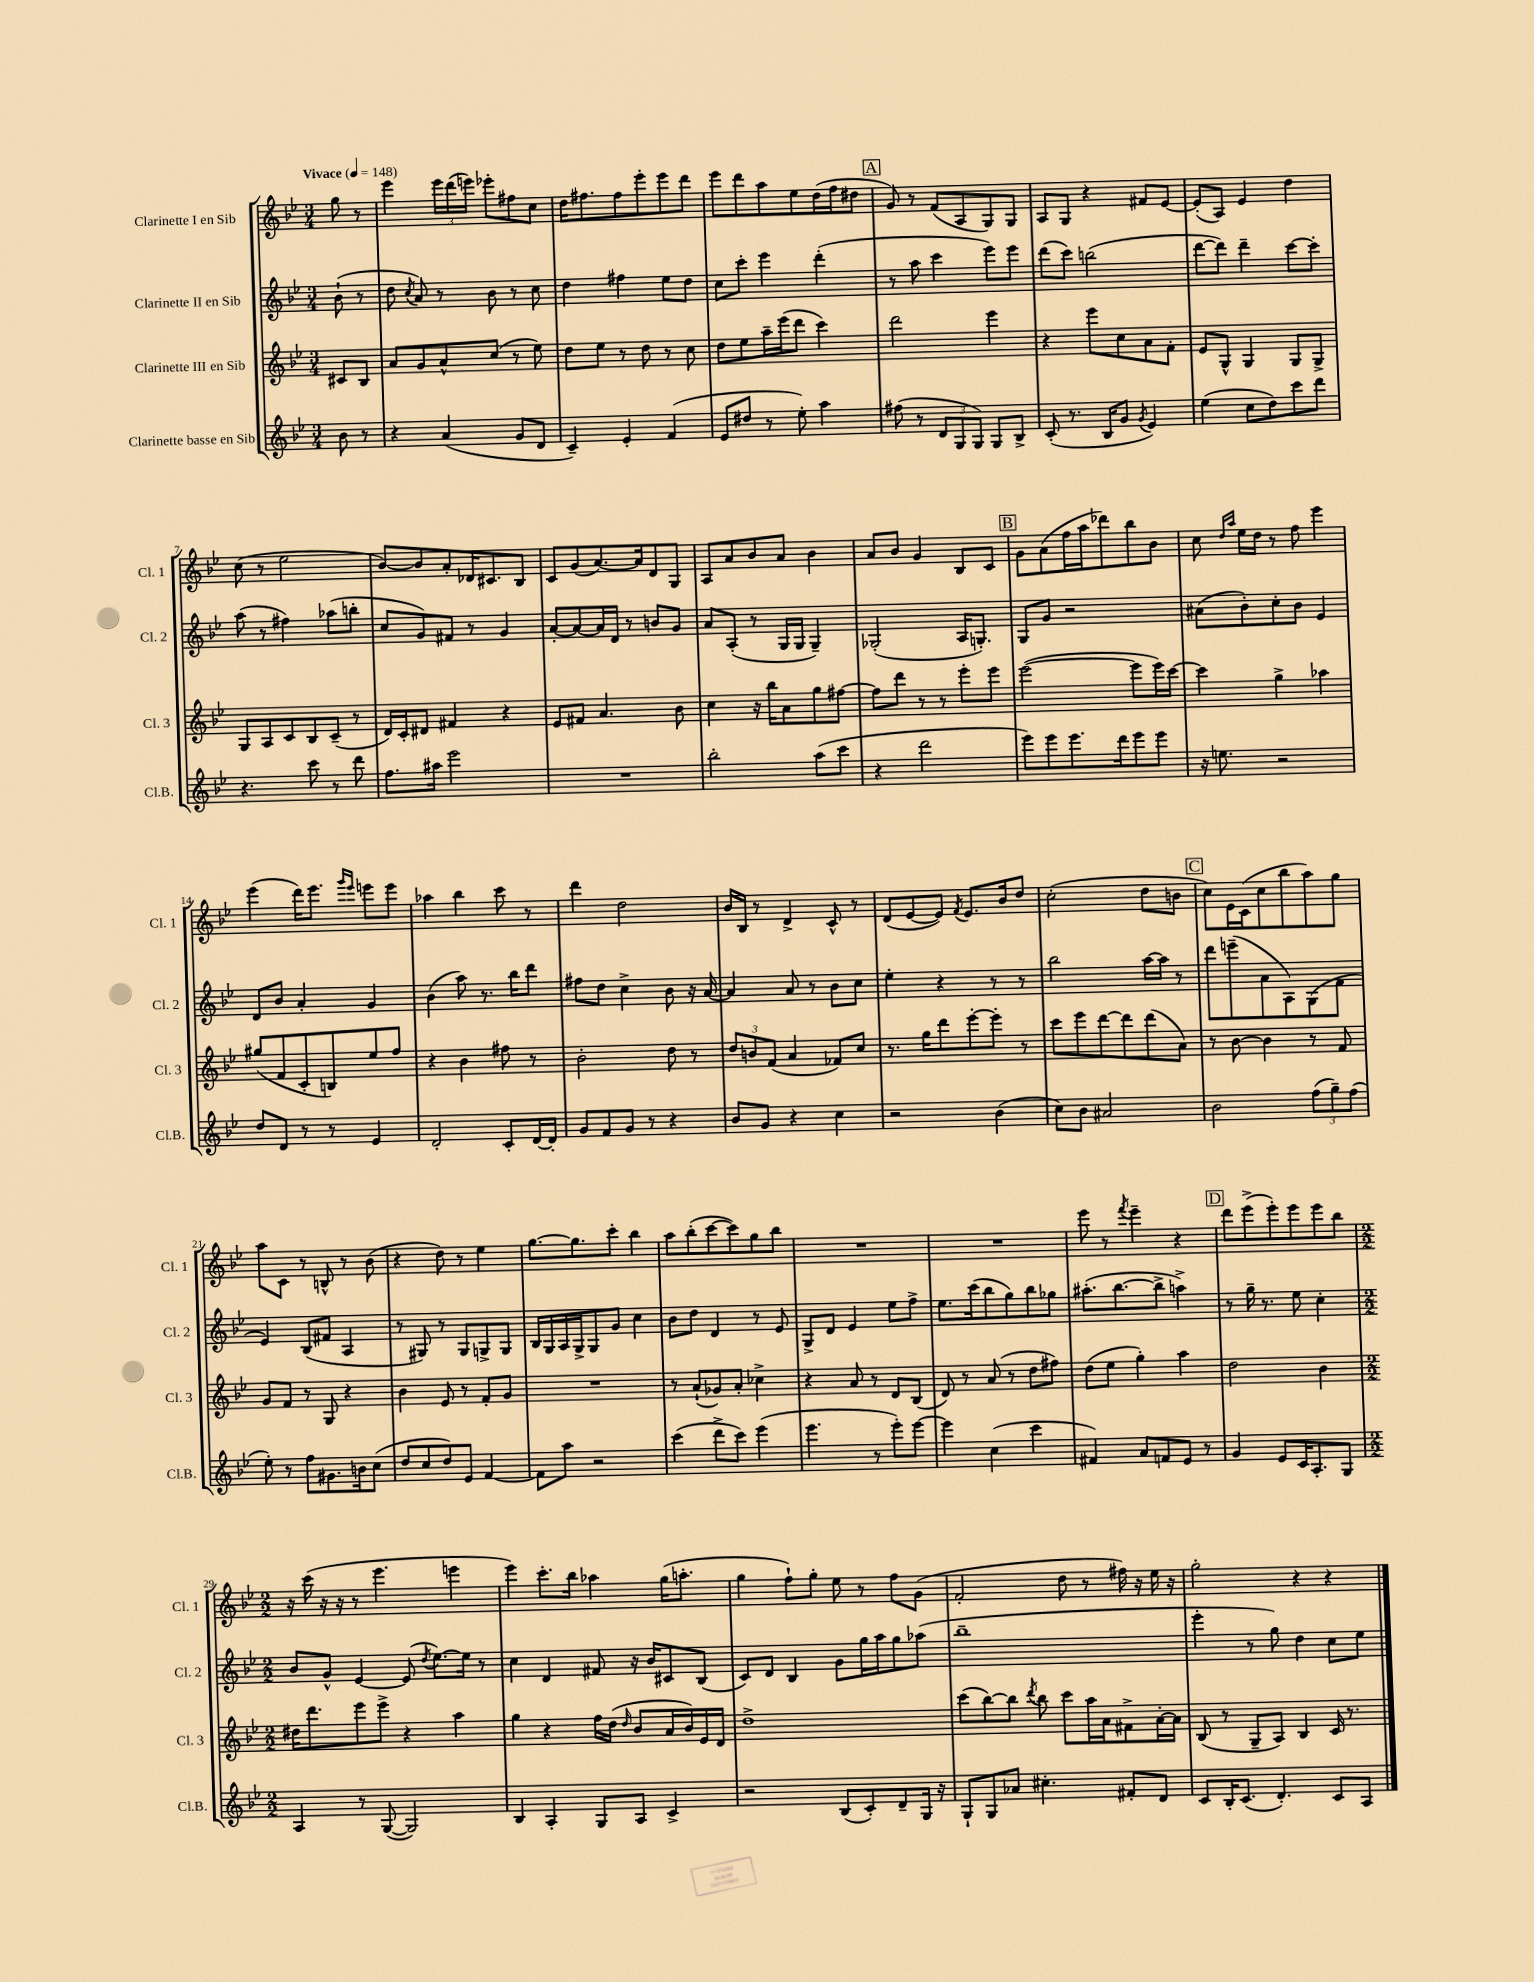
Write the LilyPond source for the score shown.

<<
\new StaffGroup <<
\new Staff = "s0" \with { instrumentName = "Clarinette I en Sib" shortInstrumentName = "Cl. 1" } {
    \clef treble \key bes \major \numericTimeSignature \time 3/4 \partial 4 \tempo "Vivace" 4 = 148
    \autoBeamOff g''8 r8 |
    ees'''4 \tuplet 3/2 { ees'''16[ d'''16( e'''16]) } ees'''8[-. fis''8 c''8] |
    d''16[ fis''8. fis''8 ees'''8-. ees'''8 d'''8] |
    ees'''8[ d'''8 a''8 ees''8 d''16( f''16 dis''8] |
    \mark \markup { \box "A" } g'8) r8 f'8[( a8 g8) g8] |
    a8[ g8] r4 fis'8[ ees'8]~ |
    ees'8[-.( a8]) ees'4 d''4 |
    c''8( r8 ees''2 |
    bes'8[~) bes'8 a'8-. des'16 cis'8. bes8] |
    c'8[ g'8( a'8.~) a'16 d'8 g8] |
    a8[ a'8 bes'8 a'8] bes'4 |
    a'8[ bes'8] g'4 bes8[ c'8] |
    \mark \markup { \box "B" } g'8[ a'8( f''16 a''16 des'''8) bes''8 bes'8] |
    c''8 \grace { d''16[ a''16] } ees''16[ d''16] r8 f''8 ees'''4 |
    ees'''4( d'''16[) ees'''8.] \grace { g'''16[ ees'''16] } e'''8[ e'''8] |
    aes''4 bes''4 c'''8 r8 |
    d'''4 d''2 |
    bes'16[ bes16] r8 d'4-> c'8-^ r8 |
    d'8[( ees'8~ ees'8]) \acciaccatura { f'8 } ees'8.[ bes'16 d''8] |
    c''2-.( d''8[ b'8] |
    \mark \markup { \box "C" } c''8[) ees'16 c'16( c''8 bes''8 a''8) g''8] |
    a''8[ c'8] r8 b8-^ r8 bes'8( |
    r4 d''8) r8 ees''4 |
    g''8.[~ g''8. c'''8]-. bes''4 |
    a''8[ bes''8-.( c'''8~ c'''8) g''8 bes''8] |
    R2. |
    R2. |
    ees'''8 r8 \acciaccatura { f'''8 } ees'''4-- r4 |
    \mark \markup { \box "D" } d'''8[ ees'''8->( ees'''8-.) ees'''8 ees'''8 bes''8] |
    \numericTimeSignature \time 2/2 r16 c'''16( r16 r16 r8 ees'''4. e'''4 |
    ees'''4) c'''8.[-. bes''16] aes''4 g''16[( a''8.]-. |
    g''4 f''8[-!) g''8]-. ees''8 r8 f''8[ g'8]( |
    f'2-. d''8 r8 fis''16) r16 ees''16 r16 |
    g''2-. r4 r4 \bar "|." |
}
\new Staff = "s1" \with { instrumentName = "Clarinette II en Sib" shortInstrumentName = "Cl. 2" } {
    \clef treble \key bes \major \numericTimeSignature \time 3/4 \partial 4
    \autoBeamOff bes'8-!( r8 |
    d''8 \acciaccatura { c''8 } a'8) r8 bes'8 r8 c''8 |
    d''4 fis''4 ees''8[ d''8] |
    c''8[ c'''8]-. ees'''4 d'''4-.( |
    \mark \markup { \box "A" } r8 a''8 c'''4 ees'''8[) ees'''8] |
    d'''8[( c'''8]) b''2( |
    d'''8[~ d'''8]) d'''4-- c'''8[~ c'''8]-. |
    a''8( r8 fis''4) aes''8[( b''8]-. |
    c''8[ g'8) fis'8] r8 g'4 |
    a'8[~-. a'8~ a'16 d'16] r8 b'8[ g'8] |
    a'8[ a8]-.( r8 g16[ g16] g4--) |
    ges2-.( a16[ g8.]-.) |
    \mark \markup { \box "B" } g8[ g'8] r2 |
    ais'8[( bes'8-.) c''8-. bes'8] ees'4 |
    d'8[ bes'8] a'4-. g'4 |
    bes'4( a''8) r8. bes''16[ d'''8] |
    fis''8[ d''8] c''4-> bes'8 r16 a'16~ |
    a'4 a'8 r8 bes'8[ c''8] |
    ees''4-. r4 r8 r8 |
    bes''2 a''16[~ a''16] r8 |
    \mark \markup { \box "C" } d'''8[ e'''8--( a'8 a8) g8( f'8] |
    ees'4) bes8[( fis'8] a4 |
    r8 gis8) r8 gis8[ g8-> g8] |
    bes16[ g16 a16 g16-> g8 g'8] c''4 |
    bes'8[ d''8] d'4 r8 ees'8 |
    g8[-> d'8] ees'4 ees''8[ f''8]-> |
    ees''8.[ c'''16( bes''8 g''8) bes''8 ges''8] |
    ais''8.[-.( bes''8.~ bes''8]-> a''4->) |
    \mark \markup { \box "D" } r8 g''16-- r8. ees''8 c''4-. |
    \numericTimeSignature \time 2/2 bes'8[ g'8]-^ ees'4~ ees'8( \acciaccatura { d''8 } ees''8.[~) ees''16] r8 |
    c''4 d'4 fis'8 r16 bes'16[ cis'8 bes8]( |
    c'8[) d'8] bes4 g'8[ g''16 a''16 g''8 aes''8]( |
    bes''1-- |
    ees'''4-. r8 g''8) d''4 c''8[ ees''8] \bar "|." |
}
\new Staff = "s2" \with { instrumentName = "Clarinette III en Sib" shortInstrumentName = "Cl. 3" } {
    \clef treble \key bes \major \numericTimeSignature \time 3/4 \partial 4
    \autoBeamOff cis'8[ bes8] |
    a'8[ g'8 a'8-^ c''8]( r8 ees''8) |
    d''8[ ees''8] r8 d''8 r8 c''8 |
    d''8[ ees''8 a''16-- ees'''16( d'''8] c'''4) |
    \mark \markup { \box "A" } d'''2 ees'''4 |
    r4 ees'''8[ c''8 a'8 f'8]-. |
    ees'8[ g8]-^ g4 g8[ g8]-> |
    g8[ a8 c'8 bes8 c'8]--( r8 |
    d'16[) c'16-. dis'8] fis'4 r4 |
    ees'8[ fis'8] a'4. bes'8 |
    c''4 r16 bes''16[ a'8 g''8 fis''8]~ |
    fis''8[ d'''8] r8 r8 ees'''8[-. ees'''8] |
    \mark \markup { \box "B" } ees'''2~( ees'''8[ ees'''16) c'''16]~ |
    c'''4 g''4-> aes''4 |
    gis''8[( f'8 c'8-. b8) ees''8 f''8] |
    r4 bes'4 fis''8 r8 |
    bes'2-. d''8 r8 |
    \tuplet 3/2 { d''8[ b'8 f'8]( } a'4 fes'8[) c''8] |
    r8. g''16[ d'''8 ees'''8~-. ees'''8]-. r8 |
    c'''8[ ees'''8 d'''8~ d'''8 d'''8( a'8]) |
    \mark \markup { \box "C" } r8 bes'8~ bes'4 r8 f'8 |
    g'8[ f'8] r8 g8 r4 |
    bes'4 ees'8 r8 f'8[-. g'8] |
    R2. |
    r8 a'8[-!( ges'8) a'8]-. ces''4-> |
    r4 a'8 r8 d'8[ bes8]( |
    d'8) r8 a'8( r8 d''8[ fis''8]) |
    d''8[( ees''8] g''4-.) a''4 |
    \mark \markup { \box "D" } d''2 bes'4 |
    \numericTimeSignature \time 2/2 dis''16[ d'''8. ees'''8 ees'''8]-> r4 a''4 |
    g''4 r4 f''16[ d''16]( \grace { d''16 } bes'8[ a'16 bes'16) ees'16 d'16] |
    d''1-> |
    c'''8[( bes''8~) bes''8] \acciaccatura { d'''8 } bes''8 c'''8[ a''16 a'16 fis'8-> a'16~-. a'16] |
    bes8( r8 g8[-- a8]) bes4 c'16 r8. \bar "|." |
}
\new Staff = "s3" \with { instrumentName = "Clarinette basse en Sib" shortInstrumentName = "Cl.B." } {
    \clef treble \key bes \major \numericTimeSignature \time 3/4 \partial 4
    \autoBeamOff bes'8 r8 |
    r4 a'4( g'8[ d'8] |
    c'4--) ees'4-. f'4( |
    ees'8[ dis''8] r8 ees''8-.) a''4 |
    \mark \markup { \box "A" } fis''8( r8 \tuplet 3/2 { d'8[ g8 g8]) } g8[ bes8]-> |
    c'8-.( r8. bes16[ g'8] \acciaccatura { g'8 } ees'4) |
    ees''4( c''8[ d''8) c'''8 d'''8] |
    r4. c'''8 r8 d'''8 |
    f''8.[ ais''16] ees'''2 |
    R2. |
    bes''2-. a''8[( c'''8] |
    r4 d'''2 |
    \mark \markup { \box "B" } ees'''8[) ees'''8 ees'''8. d'''16 ees'''8 ees'''8] |
    r16 e''8. r2 |
    d''8[ d'8] r8 r8 ees'4 |
    d'2-. c'8[-. d'16~ d'16]-. |
    g'8[ f'8 g'8] r8 r4 |
    bes'8[ g'8] r4 c''4 |
    r2 bes'4( |
    c''8[) bes'8] ais'2 |
    \mark \markup { \box "C" } bes'2 \tuplet 3/2 { f''8[( g''8--) f''8]( } |
    ees''8-.) r8 f''8[ gis'8. b'16 c''8]( |
    d''8[ c''8 d''8) ees'8] f'4~ |
    f'8[ a''8] r2 |
    c'''4( d'''8[-> c'''8]) ees'''4( |
    ees'''4. r8 ees'''8[-.) ees'''8]~ |
    ees'''4 c''4( c'''4 |
    fis'4) a'8[ f'8 ees'8] r8 |
    \mark \markup { \box "D" } g'4 ees'8[ c'16 a8.-. g8] |
    \numericTimeSignature \time 2/2 a4 r8 g8~( g2) |
    bes4 a4-. g8[ a8] c'4-> |
    r2 bes8[( c'8-.) d'8-- g16] r16 |
    g8[-! g8 aes'8] cis''4.-. fis'8[-. d'8] |
    c'8[ bes16-. c'8.]( d'4.-.) c'8[ a8] \bar "|." |
}
>>
>>
